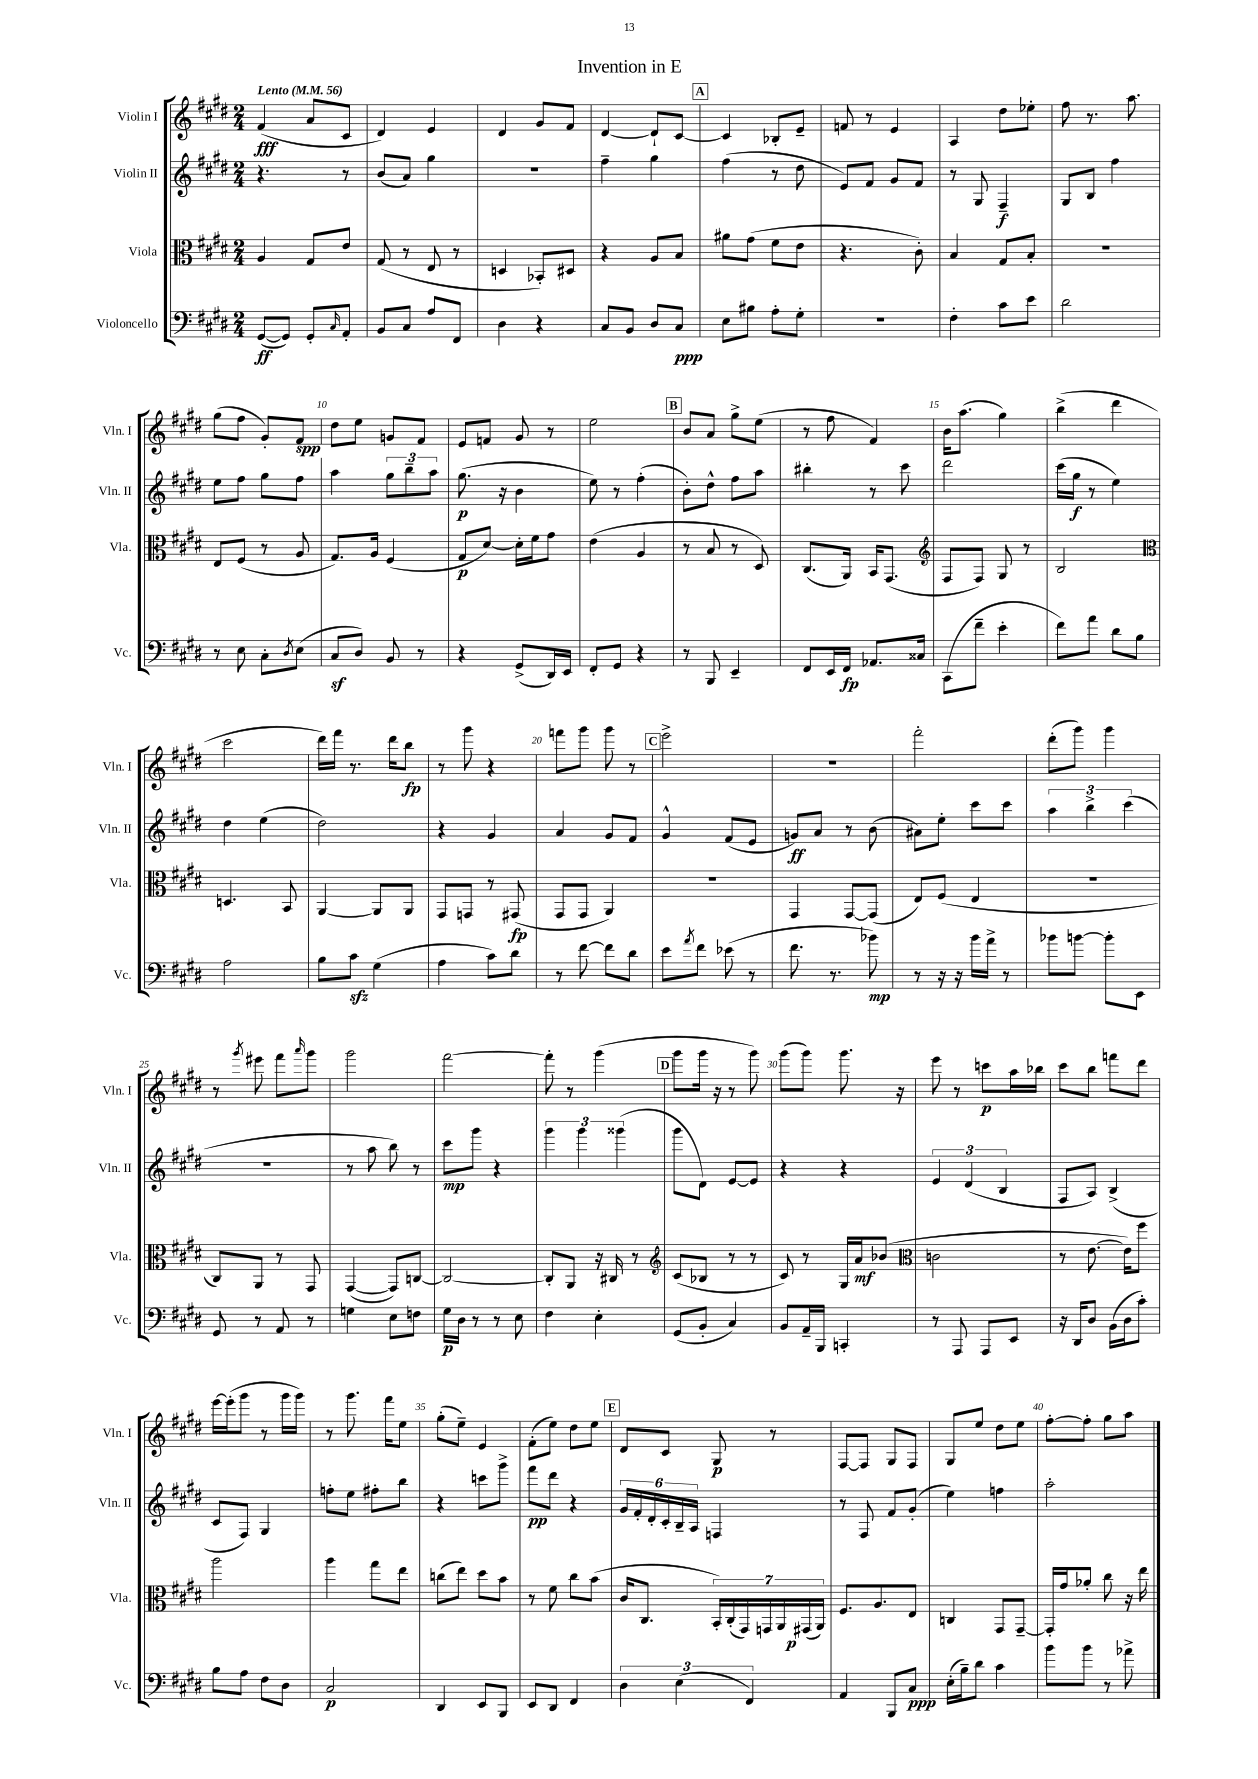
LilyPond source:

\header { title = "Invention in E" }
<<
\new StaffGroup <<
\new Staff = "s0" \with { instrumentName = "Violin I" shortInstrumentName = "Vln. I" } {
    \clef treble \key e \major \numericTimeSignature \time 2/4 \tempo "Lento" 4 = 56
    fis'4\fff( a'8 cis'8 |
    dis'4) e'4 |
    dis'4 gis'8 fis'8 |
    dis'4~ dis'8-! cis'8~ |
    \mark \markup { \box "A" } cis'4 bes8-. e'8-- |
    f'8 r8 e'4 |
    a4 dis''8 ees''8-. |
    fis''8 r8. a''8. |
    gis''8( fis''8 gis'8-.) fis'8\spp |
    dis''8 e''8 g'8 fis'8 |
    e'8 f'8 gis'8 r8 |
    e''2 |
    \mark \markup { \box "B" } b'8 a'8 gis''8-> e''8( |
    r8 fis''8 fis'4) |
    b'16 a''8.( gis''4) |
    b''4->( dis'''4 |
    cis'''2 |
    dis'''16) fis'''16 r8. dis'''16 b''8\fp |
    r8 gis'''8 r4 |
    f'''8 gis'''8 gis'''8 r8 |
    \mark \markup { \box "C" } e'''2-> |
    r2 |
    fis'''2-. |
    dis'''8-.( gis'''8) gis'''4 |
    r8 \acciaccatura { gis'''8 } eis'''8 fis'''8 \grace { a'''16 } gis'''8 |
    gis'''2 |
    fis'''2~ |
    fis'''8-. r8 gis'''4( |
    \mark \markup { \box "D" } gis'''8 gis'''16 r16 r8 gis'''8) |
    gis'''8( gis'''8) gis'''8. r16 |
    e'''8 r8 c'''8\p a''16 bes''16 |
    cis'''8 b''8 f'''8 dis'''8 |
    e'''16~ e'''16-.( gis'''8 r8 gis'''16 gis'''16) |
    r8 gis'''8. fis'''16 e''8 |
    gis''8-.( e''8--) e'4 |
    fis'8-.( e''8) dis''8 e''8 |
    \mark \markup { \box "E" } dis'8 cis'8 gis8\p r8 |
    fis8~ fis8 gis8 fis8 |
    gis8 e''8 dis''8 e''8 |
    fis''8~-. fis''8-. gis''8 a''8 \bar "|." |
}
\new Staff = "s1" \with { instrumentName = "Violin II" shortInstrumentName = "Vln. II" } {
    \clef treble \key e \major \numericTimeSignature \time 2/4
    r4. r8 |
    b'8( a'8) gis''4 |
    R2 |
    fis''4-- gis''4 |
    \mark \markup { \box "A" } fis''4( r8 dis''8 |
    e'8) fis'8 gis'8 fis'8 |
    r8 gis8 fis4--\f |
    gis8 b8 fis''4 |
    e''8 fis''8 gis''8 fis''8 |
    a''4 \tuplet 3/2 { gis''8 b''8-- a''8 } |
    gis''8.\p( r16 b'4 |
    e''8) r8 fis''4-.( |
    \mark \markup { \box "B" } b'8-.) dis''8-^ fis''8 a''8 |
    bis''4-. r8 cis'''8 |
    dis'''2 |
    cis'''16( gis''16\f r8 e''4) |
    dis''4 e''4( |
    dis''2) |
    r4 gis'4 |
    a'4 gis'8 fis'8 |
    \mark \markup { \box "C" } gis'4-^ fis'8( e'8 |
    g'8\ff) a'8 r8 b'8( |
    ais'8) e''8-. cis'''8 cis'''8 |
    \tuplet 3/2 { a''4 b''4-> cis'''4( } |
    r2 |
    r8 a''8 b''8) r8 |
    cis'''8\mp gis'''8 r4 |
    \tuplet 3/2 { gis'''4 gis'''4 gisis'''4( } |
    \mark \markup { \box "D" } gis'''8 dis'8) e'8~ e'8 |
    r4 r4 |
    \tuplet 3/2 { e'4 dis'4( b4 } |
    fis8 a8) b4->( |
    cis'8 fis8) gis4 |
    f''8-. e''8 fis''8-. b''8 |
    r4 c'''8 gis'''8-> |
    fis'''8\pp dis'''8 r4 |
    \mark \markup { \box "E" } \tuplet 6/4 { gis'16 fis'16-. dis'16-. cis'16-. b16-- a16 } f4 |
    r8 fis8 fis'8 gis'8-.( |
    e''4) f''4 |
    a''2-. \bar "|." |
}
\new Staff = "s2" \with { instrumentName = "Viola" shortInstrumentName = "Vla." } {
    \clef alto \key e \major \numericTimeSignature \time 2/4
    a4 gis8 e'8 |
    gis8( r8 e8 r8 |
    d4 bes,8-.) dis8 |
    r4 a8 b8 |
    \mark \markup { \box "A" } ais'8 gis'8( fis'8 e'8 |
    r4. cis'8-.) |
    b4 gis8 b8-. |
    r2 |
    e8 fis8( r8 a8 |
    gis8.) a16 fis4( |
    gis8\p dis'8~) dis'16-. fis'16 gis'8 |
    e'4( a4 |
    \mark \markup { \box "B" } r8 b8 r8 dis8) |
    cis8.( a,16) b,16 gis,8.( |
    \clef treble fis8 fis8) gis8 r8 |
    b2 |
    \clef alto d4. b,8 |
    a,4~ a,8 a,8 |
    gis,8 g,8 r8 gis,8\fp( |
    gis,8 gis,8 a,4) |
    \mark \markup { \box "C" } R2 |
    gis,4 gis,8~ gis,8( |
    e8) fis8( e4 |
    R2 |
    cis8) a,8 r8 gis,8 |
    gis,4~( gis,8) c8~ |
    c2~ |
    c8-. a,8 r16 cis16 r8 |
    \mark \markup { \box "D" } \clef treble cis'8( bes8 r8 r8 |
    cis'8) r8 gis16 a'16\mf bes'8( |
    \clef alto c'2 |
    r8 e'8.~ e'16) fis''8 |
    a''2 |
    a''4 gis''8 e''8 |
    c''8( e''8) dis''8 b'8 |
    r8 fis'8 cis''8 b'8( |
    \mark \markup { \box "E" } cis'16 cis8. \tuplet 7/4 { b,16-.) cis16-.( gis,16) g,16 a,16 gis,16\p( a,16) } |
    fis8. a8. e8 |
    c4 gis,8 gis,8~-- |
    gis,16-. gis'16 aes'8-. cis''8 r16 e''16 \bar "|." |
}
\new Staff = "s3" \with { instrumentName = "Violoncello" shortInstrumentName = "Vc." } {
    \clef bass \key e \major \numericTimeSignature \time 2/4
    gis,8~\ff( gis,8) gis,8-. \grace { cis16 } a,8-. |
    b,8 cis8 a8 fis,8 |
    dis4 r4 |
    cis8 b,8 dis8 cis8\ppp |
    \mark \markup { \box "A" } e8 bis8 a8-. gis8-. |
    r2 |
    fis4-. cis'8 e'8 |
    dis'2 |
    r8 e8 cis8-. \acciaccatura { dis8 } e8( |
    cis8\sf dis8) b,8 r8 |
    r4 gis,8->( dis,16) e,16 |
    fis,8-. gis,8 r4 |
    \mark \markup { \box "B" } r8 b,,8 e,4-- |
    fis,8 e,16 fis,16\fp aes,8. cisis16 |
    cis,8( fis'8-- e'4-. |
    fis'8) a'8 dis'8 b8 |
    a2 |
    b8 cis'8\sfz gis4( |
    a4 cis'8) dis'8 |
    r8 fis'8~ fis'8 dis'8 |
    \mark \markup { \box "C" } e'8 \acciaccatura { a'8 } fis'8 ees'8( r8 |
    fis'8. r8. bes'8\mp) |
    r8 r16 r16 b'16 a'16-> r8 |
    bes'8 b'8~ b'8-. e,8 |
    gis,8 r8 a,8 r8 |
    g4 e8 f8 |
    gis16\p dis16 r8 r8 e8 |
    fis4 e4-. |
    \mark \markup { \box "D" } gis,8( b,8-. cis4) |
    b,8 a,16-- b,,16 c,4-. |
    r8 a,,8 a,,8 e,8 |
    r16 dis,16 dis8 b,16( dis16 cis'8-.) |
    b8 a8 fis8 dis8 |
    cis2\p |
    dis,4 e,8 b,,8 |
    e,8 dis,8 fis,4 |
    \mark \markup { \box "E" } \tuplet 3/2 { dis4 e4( fis,4) } |
    a,4 b,,8 cis8\ppp |
    e16-.( b16--) dis'8 cis'4 |
    b'8 b'8 r8 aes'8-> \bar "|." |
}
>>
>>
\layout { \context { \Score \override BarNumber.break-visibility = ##(#f #t #t) barNumberVisibility = #(every-nth-bar-number-visible 5) } }
